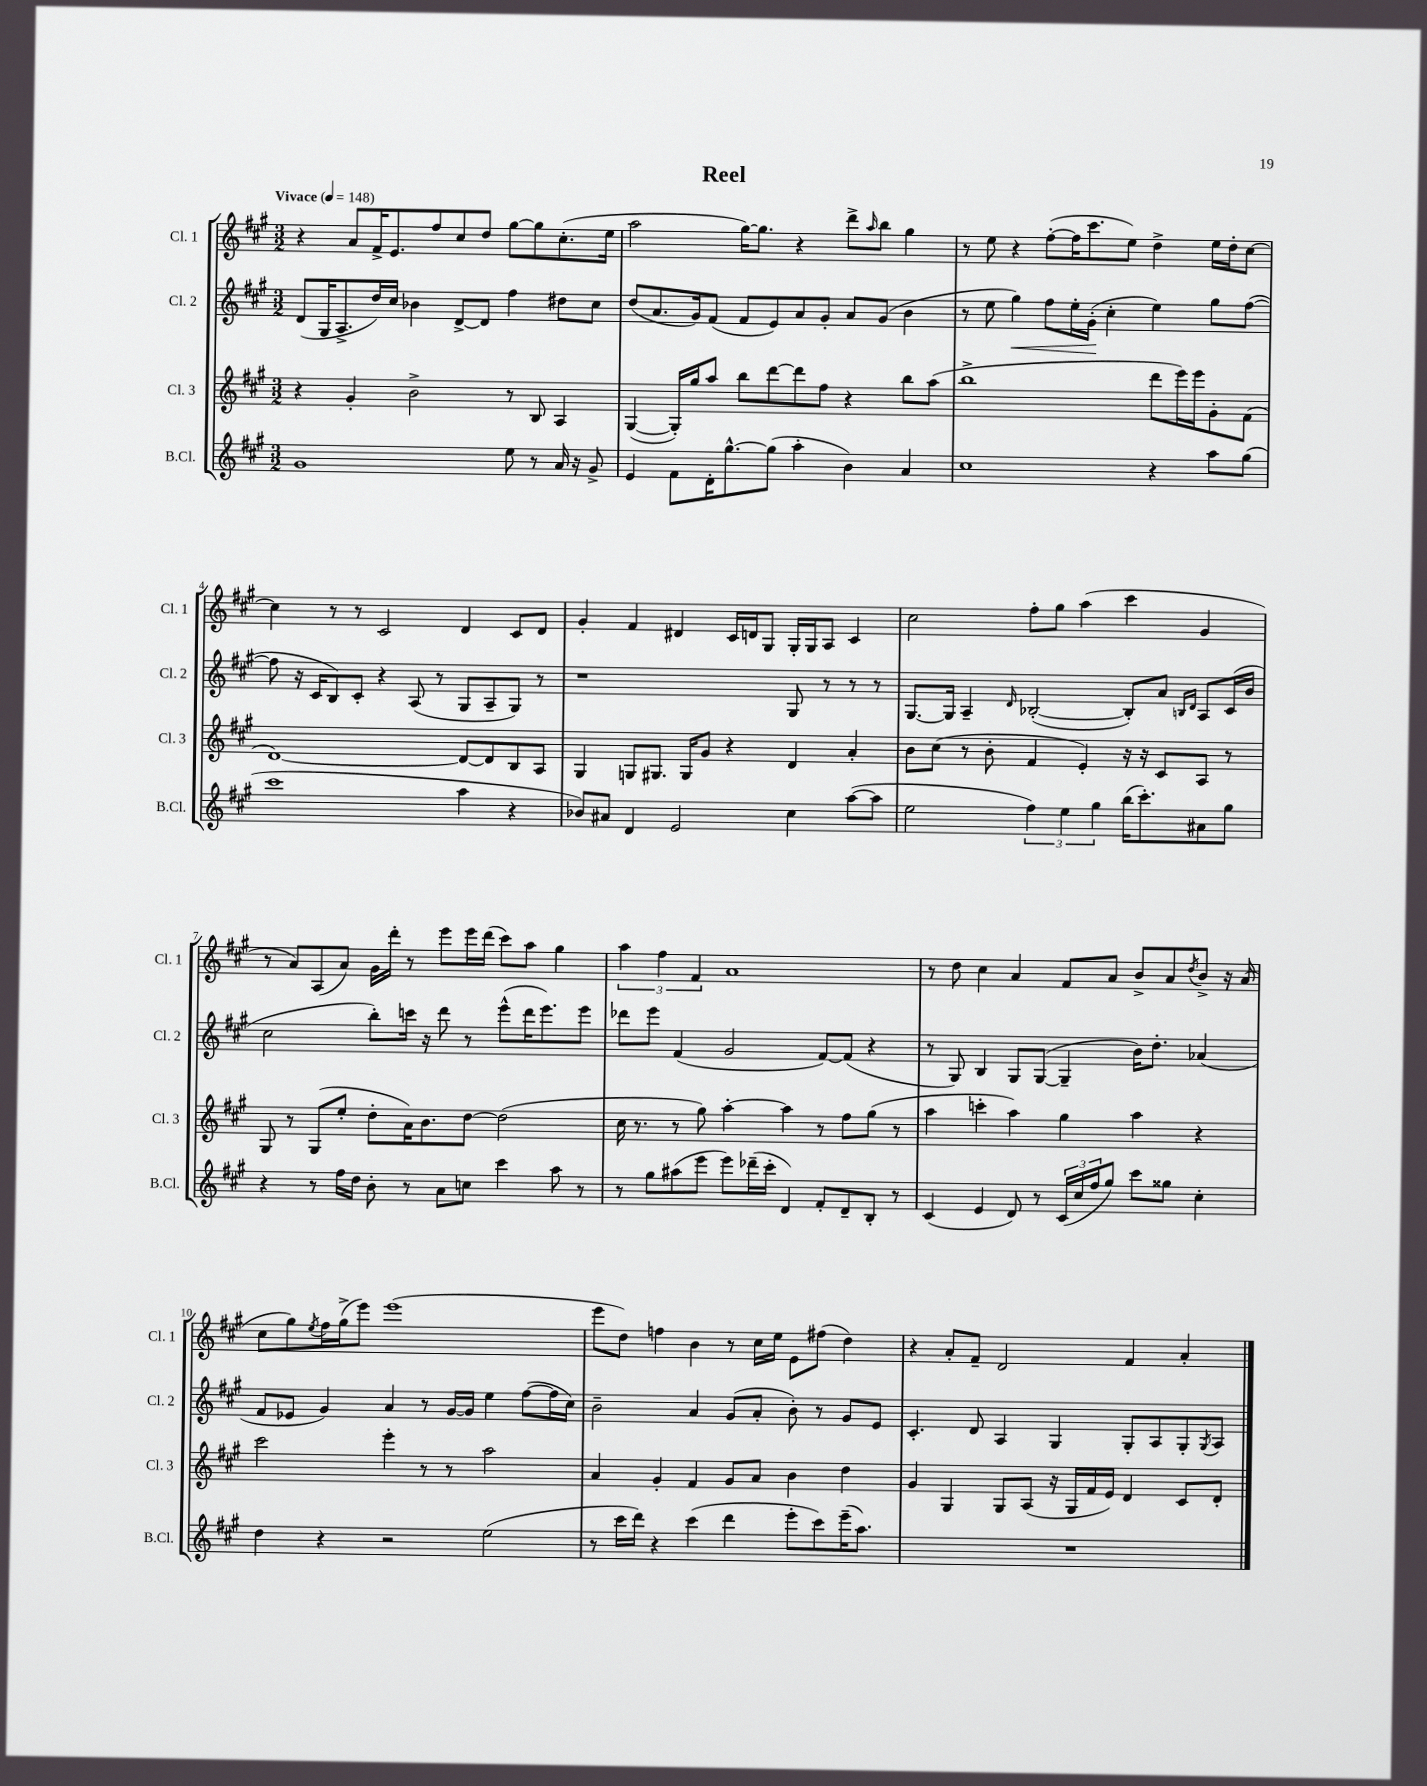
\header { title = "Reel" }
<<
\new StaffGroup <<
\new Staff = "s0" \with { instrumentName = "Cl. 1" shortInstrumentName = "Cl. 1" } {
    \clef treble \key a \major \numericTimeSignature \time 3/2 \tempo "Vivace" 4 = 148
    r4 a'8 fis'16-> e'8. fis''8 cis''8 d''8 gis''8~ gis''8 cis''8.-.( e''16 |
    a''2 gis''16~) gis''8. r4 d'''8-> \grace { a''16 } b''8 gis''4 |
    r8 e''8 r4 fis''8~-.( fis''16 cis'''8. e''8) d''4-> e''16 d''16-. cis''8~ |
    cis''4 r8 r8 cis'2 d'4 cis'8 d'8 |
    gis'4-. fis'4 dis'4 cis'16 d'16 gis8 gis16-. gis16 a8 cis'4 |
    cis''2 fis''8-. gis''8 a''4( cis'''4 gis'4 |
    r8 a'8) a8( a'8) gis'16 d'''16-. r8 e'''8 e'''16 d'''16( cis'''8) a''8 gis''4 |
    \tuplet 3/2 { a''4 fis''4 fis'4 } a'1 |
    r8 d''8 cis''4 a'4 fis'8 a'8 b'8-> a'8 \acciaccatura { d''8 } b'8-> r16 a'16( |
    cis''8 gis''8) \acciaccatura { e''8 } fis''16 gis''16->( e'''8) e'''1( |
    e'''8 d''8) f''4 b'4 r8 cis''16 e''16 e'8 fis''8( d''4) |
    r4 a'8-. fis'8-- d'2 fis'4 a'4-. \bar "|." |
}
\new Staff = "s1" \with { instrumentName = "Cl. 2" shortInstrumentName = "Cl. 2" } {
    \clef treble \key a \major \numericTimeSignature \time 3/2
    d'8( gis16 a8.-> d''16) cis''16 bes'4 d'8~-> d'8 fis''4 dis''8 cis''8 |
    d''8( a'8. gis'16) fis'8( fis'8 e'8) a'8 gis'8-. a'8 gis'8( b'4 |
    r8 e''8 gis''4\<) fis''8 e''16-. gis'16-.\!( cis''4-. e''4) gis''8 fis''8~( |
    fis''8 r16 cis'16 b8) cis'8-. r4 a8( r8 gis8 a8-- gis8) r8 |
    r1 gis8 r8 r8 r8 |
    gis8.~ gis16 a4-- \grace { d'16 } bes2~-.( bes8-.) a'8 \grace { b16 d'16 } a8 cis'16( b'16 |
    cis''2 b''8-.) c'''16 r16 d'''8 r8 e'''8-^( d'''16 e'''8.) e'''8 |
    des'''8 e'''8 fis'4( gis'2 fis'8~) fis'8( r4 |
    r8 gis8) b4 gis8 gis8~( gis4-- b'16) d''8.-. aes'4( |
    fis'8 ees'8 gis'4) a'4 r8 gis'16~ gis'16 e''4 fis''8~( fis''16 cis''16) |
    b'2-- a'4 gis'8( a'8-. b'8-.) r8 gis'8 e'8 |
    cis'4.-. d'8 a4 gis4 gis8-. a8 gis8-. \acciaccatura { gis8 } a8 \bar "|." |
}
\new Staff = "s2" \with { instrumentName = "Cl. 3" shortInstrumentName = "Cl. 3" } {
    \clef treble \key a \major \numericTimeSignature \time 3/2
    r4 gis'4-. b'2-> r8 b8 a4 |
    gis4~( gis16-.) gis''16 a''8 b''8 d'''8~ d'''8 fis''8 r4 b''8 a''8( |
    b''1-> d'''8 e'''16) e'''16 gis'8-. fis'8( |
    d'1~) d'8~ d'8 b8 a8 |
    gis4 g8 gis8. gis16 gis'8 r4 d'4 a'4-. |
    b'8 cis''8( r8 b'8-. fis'4 e'4-.) r16 r16 cis'8 a8 r8 |
    gis8 r8 gis8( e''8-. d''8-. a'16) b'8. d''8~ d''2( |
    cis''16 r8. r8 gis''8) a''4~-. a''4 r8 fis''8 gis''8( r8 |
    a''4 c'''4-. a''4) gis''4 a''4 r4 |
    cis'''2 e'''4-. r8 r8 a''2 |
    a'4 gis'4-. fis'4 gis'8 a'8 b'4 d''4 |
    gis'4 gis4 gis8 a8( r16 gis16 fis'16 e'16) d'4 cis'8 d'8-. \bar "|." |
}
\new Staff = "s3" \with { instrumentName = "B.Cl." shortInstrumentName = "B.Cl." } {
    \clef treble \key a \major \numericTimeSignature \time 3/2
    gis'1 e''8 r8 a'16 r16 gis'8-> |
    e'4 fis'8 d'16-. gis''8.~-^ gis''8( a''4-. b'4) a'4 |
    cis''1 r4 a''8 gis''8( |
    cis'''1 a''4 r4 |
    bes'8) ais'8 d'4 e'2 cis''4 a''8~( a''8 |
    e''2 \tuplet 3/2 { fis''4) e''4 gis''4 } b''16( cis'''8.-.) ais'8 gis''8 |
    r4 r8 fis''16 d''16 b'8-. r8 a'8 c''8 cis'''4 a''8 r8 |
    r8 gis''8 ais''8( e'''8 e'''8) des'''16--( cis'''16-. d'4) fis'8-. d'8-- b8-. r8 |
    cis'4( e'4 d'8) r8 \tuplet 3/2 { cis'16( cis''16 fis''16 } gis''8) cis'''8 gisis''8 cis''4-. |
    d''4 r4 r2 e''2( |
    r8 cis'''16 d'''16) r4 cis'''4( d'''4 e'''8-. cis'''8) e'''16--( a''8.) |
    R1. \bar "|." |
}
>>
>>
